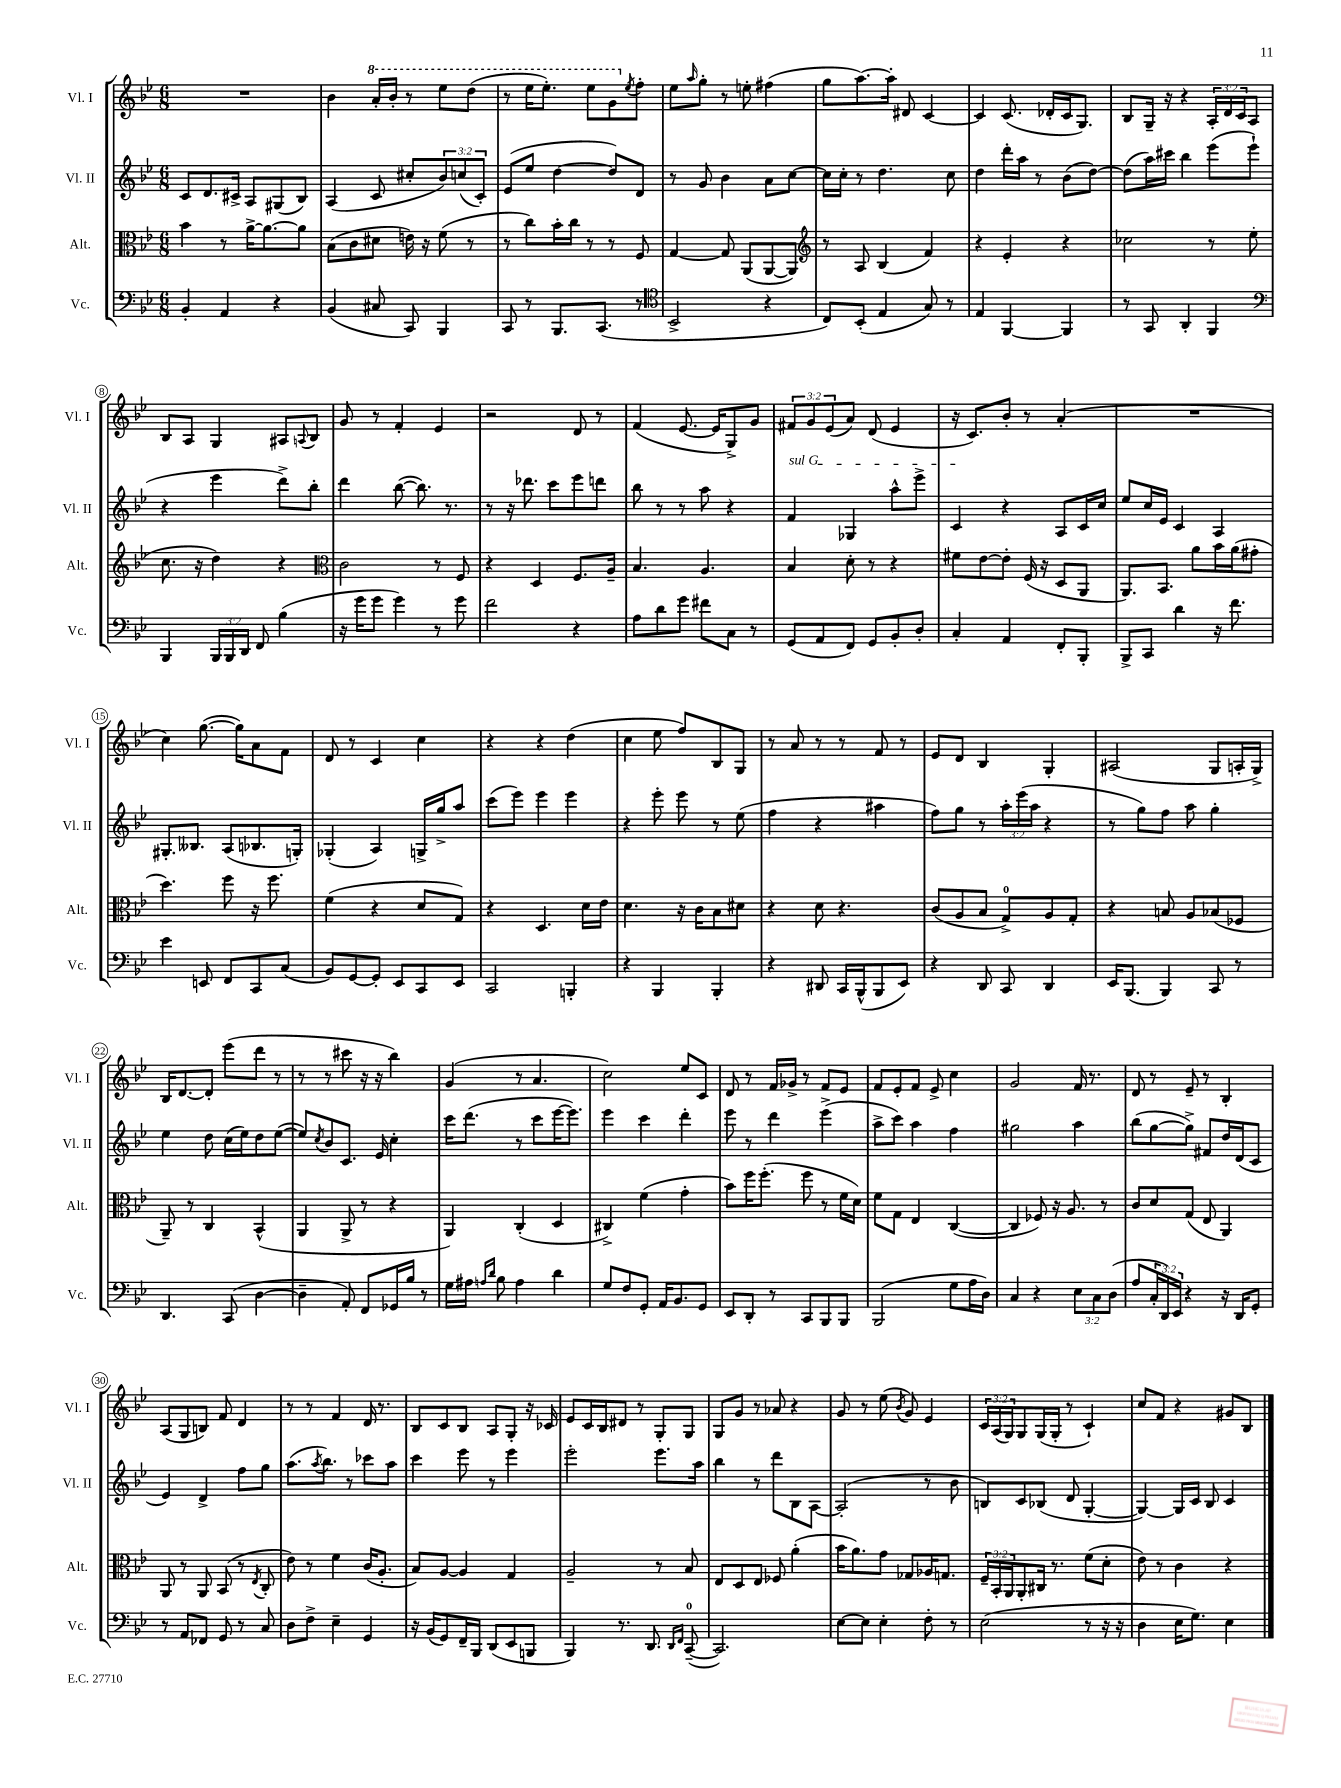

**kern	**kern	**kern	**kern
*part4	*part3	*part2	*part1
*staff4	*staff3	*staff2	*staff1
*I"Vc.	*I"Alt.	*I"Vl. II	*I"Vl. I
*I'Vc.	*I'Alt.	*I'Vl. II	*I'Vl. I
*clefF4	*clefC3	*clefG2	*clefG2
*k[b-e-]	*k[b-e-]	*k[b-e-]	*k[b-e-]
*M6/8	*M6/8	*M6/8	*M6/8
=1	=1	=1	=1
4BB-'/	4b-\	8c/L	2.r
.	.	8.d/	.
4AA/	8r	.	.
.	.	16c#X^/Jk	.
.	[16a^\KL	8A/L	.
.	8.a\_	.	.
4r	.	(8G#X/	.
.	8a\J]	8B-/J)	.
=2	=2	=2	=2
(4BB-/	(8B-\L	(4A/	4b-\
.	8c\	.	.
*	*	*	*8va
8C#X/	8d#X\J	8c/	16aa'/LL
.	.	.	16bb-'/JJ
8CC/)	16en\)	8cc#X'/L	8r
.	16r	.	.
4BBB-/	(8f\	12b-/)	8eee-\L
.	.	(12ccn/	.
.	8r	.	(8ddd\J
.	.	12c'/J)	.
=3	=3	=3	=3
8CC/	8r	(8e-/L	8r
8r	8cc\L)	8ee-/J	16eee-\KL
.	.	.	8.eee-'\J)
8.BBB-/L	16b-'\L	[4dd\	.
.	16cc\JJ	.	.
.	8r	.	8eee-\L
(8.CC/J	.	.	.
.	8r	8dd/L])	8gg\
*	*	*	*X8va
.	.	.	8qee-/
8r	8F/	8d/J	8ff'\J
=4	=4	=4	=4
*clefC4	*	*	*
2BB-^/	[4G/	8r	8ee-\L
.	.	.	16qqaa/
.	.	8g/	8gg'\J
.	8G/]	4b-\	8r
.	(8AA/L	.	8een'\
4r	[8AA/	8a\L	(4ff#X\
.	8AA/J])	[8cc\J	.
=5	=5	=5	=5
*	*clefG2	*	*
8C/L)	8r	16cc\LL]	8gg\L
.	.	16cc'\JJ	.
(8BB-'/J	8A/	8r	[8.aa\)
4E-/	(4B-/	4.dd\	.
.	.	.	16aa'\Jk]
.	.	.	8d#X/
8G/)	4f/)	.	[4c/
8r	.	8cc\	.
=6	=6	=6	=6
4E-/	4r	4dd\	4c/]
[4FF/	4e-'/	16ddd'\LL	(8.c/
.	.	16aa\JJ	.
.	.	8r	.
.	.	.	16d-X'/LL
4FF/]	4r	(8b-\L	16c/J
.	.	.	8.G/J)
.	.	[8dd\J)	.
=7	=7	=7	=7
8r	2cc-X\	(8dd\L]	8B-/L
8GG/	.	16aa\L)	16G~/Jk
.	.	16ccc#X\JJ	16r
4AA'/	.	4bb-\	4r
4FF/	8r	(8eee-\L	24A'/LL
.	.	.	24d/
.	.	.	24c/J
.	(8ee-\	8eee-`\J	8A/J
!!LO:LB:g=z
=8	=8	=8	=8
*clefF4	*	*	*
4BBB-/	8.cc\	4r	8B-/L
.	.	.	8A/J
.	16r	.	.
24BBB-/LL	4dd\)	4eee-\	4G/
24BBB-/	.	.	.
24DD/JJ	.	.	.
8FF/	.	.	.
(4B-\	4r	8ddd^\L)	8A#X/L
.	.	.	8qqAn/
.	.	8bb-'\J	8B-/J
=9	=9	=9	=9
*	*clefC3	*	*
16r	2c\	4ddd\	8g/
16g\KL	.	.	.
8g\J	.	.	8r
4g\)	.	([8bb-\	4f'/
.	.	8.bb-\])	.
8r	8r	.	4e-/
.	.	8.r	.
8g\	8F/	.	.
=10	=10	=10	=10
2f\	4r	8r	2r
.	.	16r	.
.	.	8.ddd-X\	.
.	4D/	.	.
.	.	8ccc\L	.
4r	8.F/L	8eee-\	8d/
.	.	8dddn\J	8r
.	16A~/Jk	.	.
=11	=11	=11	=11
8A\L	4.B-/	8bb-\	(4f/
8d\	.	8r	.
8g\J	.	8r	[8.e-/
8f#X\L	4.A/	8aa\	.
.	.	.	16e-/KL]
8C\J	.	4r	8G^/)
8r	.	.	8g/J
=12	=12	=12	=12
!	!	!LO:TX:a:i:t=sul G	!
(8GG/L	4B-/	4f/	12f#X/L
.	.	.	12g/
8AA/	.	.	.
.	.	.	(12e-/
8FF/J)	8d'\	4G-X/	8a/J)
8GG/L	8r	.	(8d/
8BB-'/	4r	8aa^^\L	4e-/
8D'/J	.	8eee-^\J	.
=13	=13	=13	=13
4C'/	8f#X\L	4c/	16r
.	.	.	8.c/L)
.	[8e-\	.	.
4AA/	8e-'\J]	4r	8b-'/J
.	(16F/	.	8r
.	16r	.	.
8FF'/L	8D/L	8A/L	(4a'/
8BBB-'/J	8AA/J	16c/L	.
.	.	16cc/JJ	.
=14	=14	=14	=14
8BBB-^/L	8.AA/L)	8ee-/L	2.r
8CC/J	.	16cc/L	.
.	8.BB-/J	16e-/JJ	.
4d\	.	4c/	.
.	8a\L	.	.
16r	16b-\L	4A/	.
8.f\	(16a\J	.	.
.	8g#X'\J	.	.
!!LO:LB:g=z
=15	=15	=15	=15
4e-\	4.dd\)	8.G#X'/L	4cc\)
.	.	8.B--X/J	.
8EEn/	.	.	([8.gg\
8FF/L	8ff\	(8A/L	.
.	.	.	16gg\KL])
8CC/	16r	8.B-X/	8a\
.	8.ff\	.	.
(8C/J	.	.	8f\J
.	.	16Gn'/Jk)	.
=16	=16	=16	=16
8BB-/L)	(4f\	(4G-X'/	8d/
[8GG/	.	.	8r
8GG'/J]	4r	4A/)	4c/
8EE-/L	.	.	.
8CC/	8d/L	16Gn^/LL	4cc\
.	.	16gg^/J	.
8EE-/J	8G/J)	8aa/J	.
=17	=17	=17	=17
2CC/	4r	(8ccc\L	4r
.	.	8eee-\J)	.
.	4.D/	4eee-\	4r
4BBBn'/	.	4eee-\	(4dd\
.	16d\LL	.	.
.	16e-\JJ	.	.
=18	=18	=18	=18
4r	4.d\	4r	4cc\
4BBB-/	.	8eee-'\	8ee-\
.	16r	8eee-\	8ff/L)
.	16c\KL	.	.
4BBB-'/	8B-\	8r	8B-/
.	8d#X\J	(8ee-\	8G/J
=19	=19	=19	=19
4r	4r	4ff\	8r
.	.	.	8a/
8DD#X/	8d\	4r	8r
16CC/LL	4.r	.	8r
(16BBB-^^/J	.	.	.
8BBB-/	.	4aa#X\	8f/
8EE-/J)	.	.	8r
=20	=20	=20	=20
4r	(8c/L	8ff\L)	8e-/L
.	8A/	8gg\J	8d/J
8DD/	8B-/J	8r	4B-/
8CC/	8G^/L)	24aa'\LL	.
.	.	(24eee-\	.
.	.	24aa\JJ	.
4DD/	8A/	4r	4G'/
.	8G'/J	.	.
=21	=21	=21	=21
16EE-/KL	4r	8r	(2A#X/
(8.BBB-/J	.	.	.
.	.	8gg\L)	.
4BBB-/)	8Bn/	8ff\J	.
.	8A/L	8aa\	.
8CC/	(8B-X/	4gg'\	8G/L
8r	8F-X/J	.	16An'/L
.	.	.	16G^/JJ)
!!LO:LB:g=z
=22	=22	=22	=22
4.DD/	8AA~/)	4ee-\	16B-/KL
.	.	.	[8.d/
.	8r	.	.
.	4C/	8dd\	8d'/J]
(8CC/	.	(16cc\LL	(8eee-\L
.	.	16ee-\J)	.
[4D\	(4BB-^^/	8dd\	8ddd\J
.	.	([8ee-\J	8r
=23	=23	=23	=23
4D~\]	4AA/	8ee-/L])	8r
.	.	8qcc/	.
.	.	8b-/	8r
8AA'/)	8AA^/	8.c/J	8ccc#X\
8FF/L	8r	.	16r
.	.	16e-/	16r
16GG-X/L	4r	4cc'\	4bb-\)
16B-/JJ	.	.	.
8r	.	.	.
=24	=24	=24	=24
16G\LL	4AA/)	16ccc\KL	(4g/
16A#X\JJ	.	(8.ddd\J	.
16qqAn/LL	.	.	.
16qqd/JJ	.	.	.
8B-\	.	.	.
4A\	(4C'/	8r	8r
.	.	8ccc\L	4.a/
4d\	4D/	[16eee-\K	.
.	.	8.eee-\J])	.
=25	=25	=25	=25
8G/L	4C#X^/)	4eee-\	2cc\)
8F/	.	.	.
8GG'/J	(4f\	4ccc\	.
16AA/KL	.	.	.
8.BB-/	.	.	.
.	4g'\	4ddd'\	8ee-/L
8GG/J	.	.	8c/J
=26	=26	=26	=26
8EE-/L	8b-\L)	8eee-\	8d/
8DD'/J	16ff\K	8r	8r
.	(8.ff'\J	.	.
8r	.	4ddd\	16f/LL
.	.	.	16g-X^/JJ
8CC/L	8ff\	.	8r
8BBB-/	8r	(4eee-^\	8f/L
8BBB-/J	16f\LL	.	8e-/J
.	16d\JJ)	.	.
=27	=27	=27	=27
(2BBB-/	8f\L	8aa^\L	8f/L
.	8G\J	8ccc\J)	8e-'/
.	4E-/	4aa\	8f/J
.	.	.	8e-^/
8G\L	([4C/	4ff\	4cc\
16A\L	.	.	.
16D\JJ)	.	.	.
=28	=28	=28	=28
4C/	4C/]	2gg#X\	2g/
4r	8F-X/)	.	.
.	16r	.	.
.	8.A/	.	.
12E-\L	.	4aa\	16f/
.	.	.	8.r
12C\	.	.	.
.	8r	.	.
(12D\J	.	.	.
=29	=29	=29	=29
8A/L	8c/L	(8bb-\L	8d/
24C'/L	8d/	[8gg\	8r
24DD/)	.	.	.
24EE-/JJ	.	.	.
4r	(8G/J	8gg^\J])	8e-~/
.	8E-/	8f#X/L	8r
16r	4AA/)	16dd/L	4B-'/
16DD/KL	.	(16d/J	.
8GG'/J	.	8c/J	.
!!LO:LB:g=z
=30	=30	=30	=30
8r	8AA/	4e-/)	(8A/L
8AA/L	8r	.	8G/
8FF-X/J	8AA/	4d^/	8Bn/J)
8GG/	(8BB-/	.	8f/
8r	8r	8ff\L	4d/
.	8qE-/	.	.
8C/	8C'/	8gg\J	.
=31	=31	=31	=31
8D\L	8e-\)	(8.aa\L	8r
8F^\J	8r	.	8r
.	.	8qaa/	.
.	.	8.bb-\J)	.
4E-~\	4f\	.	4f/
.	.	8r	.
4GG/	(16c/KL	8ccc-X\L	16d/
.	8.A'/J	.	8.r
.	.	8aa\J	.
=32	=32	=32	=32
16r	8B-/L)	4ccc\	8B-/L
(16BB-/KL	.	.	.
8GG/)	[8A/J	.	8c/
16FF~/L	4A/]	8eee-\	8B-/J
16BBB-/JJ	.	.	.
(8DD/L	.	8r	8A/L
8EE-/	4G/	4eee-\	8G'/J
8BBBn/J	.	.	16r
.	.	.	16c-X/
=33	=33	=33	=33
4BBB-/)	2A~/	2eee-'\	8e-/L
.	.	.	16c/L
.	.	.	16B-/J
8.r	.	.	8d#X/J
.	.	.	8r
8.DD/	.	.	.
.	8r	8.eee-\L	8G'/L
16qqDD/LL	.	.	.
16qqFF/JJ	.	.	.
([8CC~/	8B-/	.	8G/J
.	.	16aa\Jk	.
=34	=34	=34	=34
2.CC/])	8E-/L	4bb-\	8G/L
.	8D/	.	8g/J
.	8E-/J	8r	8r
.	8F-X/	8ddd\L	8a-X/
.	(4a'\	8B-\	4r
.	.	[8A\J	.
=35	=35	=35	=35
[8E-\L	16b-\KL	(2A'/]	8g/
.	8.a\)	.	.
8E-\J]	.	.	8r
4E-'\	8g\J	.	(8ee-\
.	.	.	8qb-/
.	8G-X/L	.	8g/)
8F'\	16A-X/K	8r	4e-/
.	8.Gn/J	.	.
8r	.	8b-\	.
=36	=36	=36	=36
(2E-\	24F~/LL	8Bn/L)	24c/LL
.	24BB-'/	.	(24A/
.	24AA/J	.	24G/J)
.	8AA'/	8c/	8G/
.	16C#X/Jk	(8B-X/J	(16G/L
.	8.r	.	16G'/JJ
.	.	8d/	8r
8r	(8f\L	[4G'/	4c`/)
16r	8d'\J	.	.
16r	.	.	.
=37	=37	=37	=37
4D\	8e-\)	4G/_)	8cc/L
.	8r	.	8f/J
16E-\KL	4c\	16G/LL]	4r
8.G\J)	.	16c/JJ	.
.	.	8B-/	.
4E-\	4r	4c/	8g#X/L
.	.	.	8B-/J
==	==	==	==
*-	*-	*-	*-
